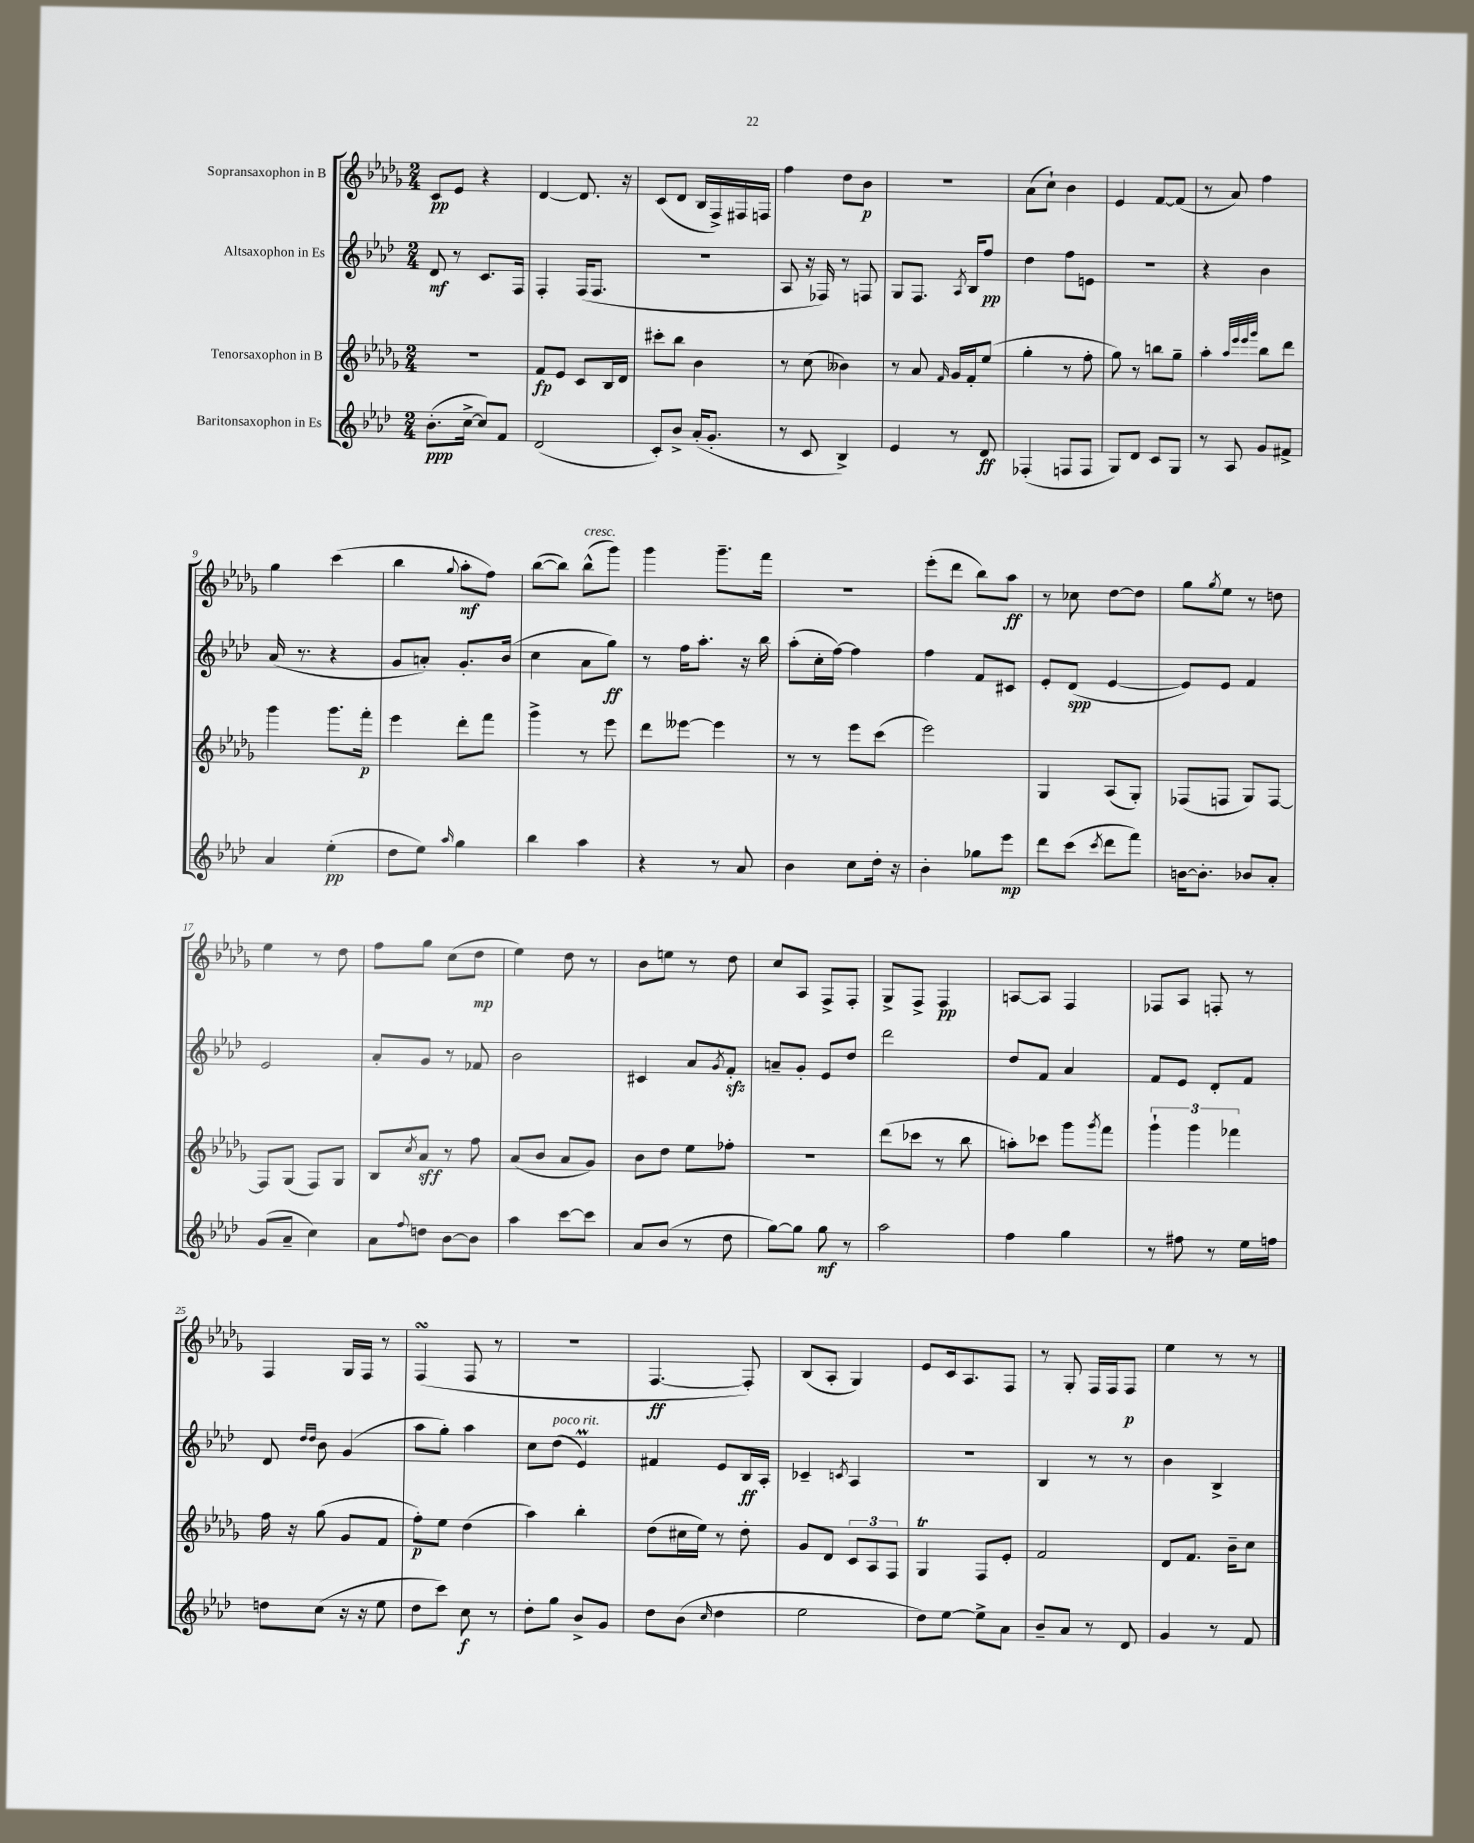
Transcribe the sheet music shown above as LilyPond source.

<<
\new StaffGroup <<
\new Staff = "s0" \with { instrumentName = "Sopransaxophon in B" } {
    \clef treble \key des \major \numericTimeSignature \time 2/4
    c'8\pp ees'8 r4 |
    des'4~ des'8. r16 |
    c'8( des'8 bes16 f16->) fis16 f16 |
    f''4 des''8 bes'8\p |
    R2 |
    aes'8( c''8-!) bes'4 |
    ees'4 f'8~ f'8( |
    r8 aes'8) f''4 |
    ges''4 c'''4( |
    bes''4 \appoggiatura { ges''8 } aes''8-.\mf f''8) |
    bes''8~( bes''8) bes''8-^^\markup { \italic "cresc." }( ges'''8) |
    ges'''4 ges'''8.-- f'''16 |
    R2 |
    ees'''8-.( des'''8 bes''8) aes''8\ff |
    r8 ces''8 des''8~ des''8 |
    ges''8 \acciaccatura { ges''8 } ees''8 r8 d''8 |
    ees''4 r8 des''8 |
    f''8 ges''8 c''8( des''8\mp |
    ees''4) des''8 r8 |
    bes'8 e''8 r8 des''8 |
    c''8 aes8 f8-> f8-. |
    ges8-> f8-> f4\pp |
    a8~ a8 f4 |
    fes8 aes8 f8-. r8 |
    f4 ges16 f16 r8 |
    f4\turn( f8 r8 |
    r2 |
    f4.~\ff f8-.) |
    bes8( aes8-. ges4) |
    ees'8 c'16 aes8. f8 |
    r8 ges8-. f16 f16 f8\p |
    ees''4 r8 r8 \bar "|." |
}
\new Staff = "s1" \with { instrumentName = "Altsaxophon in Es" } {
    \clef treble \key aes \major \numericTimeSignature \time 2/4
    des'8\mf r8 c'8. f16 |
    f4-. f16( f8. |
    r2 |
    aes8 r16 fes16) r8 f8 |
    g8 f8. \acciaccatura { aes8 } bes16 f''8\pp |
    des''4 f''8 e'8 |
    R2 |
    r4 bes'4 |
    aes'16( r8. r4 |
    g'8 a'8-.) g'8.-. bes'16( |
    c''4 aes'8 g''8\ff) |
    r8 f''16 aes''8.-. r16 bes''16 |
    aes''8-.( c''16-. f''16~) f''4 |
    f''4 f'8 cis'8 |
    ees'8-. des'8\spp( ees'4~ |
    ees'8) ees'8 f'4 |
    ees'2 |
    aes'8-. g'8 r8 fes'8 |
    bes'2 |
    cis'4 aes'8 \acciaccatura { g'8 } f'8-.\sfz |
    a'8-- g'8-. ees'8 des''8 |
    des'''2 |
    des''8 f'8 aes'4 |
    f'8 ees'8 des'8-. f'8 |
    des'8 \grace { des''16 des''16 } bes'8 g'4( |
    aes''8 g''8-.) aes''4 |
    c''8 des''8^\markup { \italic "poco rit." }( ees'4\prall) |
    fis'4 ees'8 bes16\ff aes16-. |
    ces'4-- \acciaccatura { c'8 } aes4 |
    r2 |
    bes4 r8 r8 |
    bes'4 bes4-> \bar "|." |
}
\new Staff = "s2" \with { instrumentName = "Tenorsaxophon in B" } {
    \clef treble \key des \major \numericTimeSignature \time 2/4
    R2 |
    f'8\fp ees'8 c'8 bes16 des'16 |
    cis'''8-. bes''8 bes'4 |
    r8 c''8( beses'4) |
    r8 aes'8 \grace { f'16 } ges'16 f'16-. ees''8( |
    ges''4-. r8 f''8-. |
    ges''8) r8 b''8 ges''8-- |
    aes''4-. \grace { aes''32 ees'''32 ees'''32 ges'''32 } bes''8 des'''8 |
    ges'''4 ges'''8. f'''16-.\p |
    ees'''4 des'''8-. f'''8 |
    ges'''4-> r8 ees'''8 |
    des'''8 eeses'''8~ eeses'''4 |
    r8 r8 ees'''8 c'''8( |
    ees'''2) |
    ges4 aes8( ges8-.) |
    fes8( f8 ges8) f8~ |
    f8 ges8( f8) ges8 |
    bes8 \acciaccatura { c''8 } aes'8\sff r8 f''8 |
    aes'8( bes'8 aes'8 ges'8) |
    bes'8 des''8 ees''8 fes''8-. |
    R2 |
    des'''8( ces'''8 r8 bes''8 |
    a''8-.) ces'''8 ges'''8 \acciaccatura { ges'''8 } f'''8 |
    \tuplet 3/2 { ges'''4-! ges'''4 fes'''4 } |
    f''16 r16 ges''8( ges'8 f'8 |
    f''8-.\p) ees''8 des''4( |
    aes''4) bes''4-. |
    des''8( cis''16 ees''16) r8 des''8-. |
    ges'8 des'8 \tuplet 3/2 { c'8 aes8 f8 } |
    ges4\trill f8 ees'8-. |
    f'2 |
    des'8 f'8. bes'16-- c''8 \bar "|." |
}
\new Staff = "s3" \with { instrumentName = "Baritonsaxophon in Es" } {
    \clef treble \key aes \major \numericTimeSignature \time 2/4
    bes'8.-.\ppp( c''16~-> c''8) f'8 |
    des'2( |
    c'8-.) bes'8-> aes'16-.( g'8.-. |
    r8 c'8 bes4->) |
    ees'4 r8 des'8\ff |
    fes4-.( f8 f8 |
    g8) des'8 c'8 g8 |
    r8 aes8 g'8 fis'8-> |
    aes'4 ees''4-.\pp( |
    des''8 ees''8) \grace { aes''16 } g''4 |
    bes''4 aes''4 |
    r4 r8 aes'8 |
    bes'4 c''8 des''16-. r16 |
    bes'4-. ges''8 ees'''8\mp |
    des'''8 c'''8( \acciaccatura { c'''8 } des'''8 f'''8) |
    b'16~ b'8.-. bes'8 aes'8-. |
    g'8( aes'8-- c''4) |
    aes'8 \appoggiatura { f''8 } d''8 bes'8~ bes'8 |
    aes''4 c'''8~ c'''8 |
    aes'8 bes'8( r8 des''8 |
    g''8~) g''8 g''8\mf r8 |
    aes''2 |
    f''4 g''4 |
    r8 fis''8 r8 ees''16 f''16 |
    d''8 c''8( r16 r16 ees''8 |
    des''8 c'''8) c''8\f r8 |
    des''8-. g''8 bes'8-> g'8 |
    des''8 bes'8( \grace { c''16 } des''4 |
    ees''2 |
    des''8) ees''8~ ees''8-> aes'8 |
    bes'8-- aes'8 r8 des'8 |
    g'4 r8 f'8 \bar "|." |
}
>>
>>
